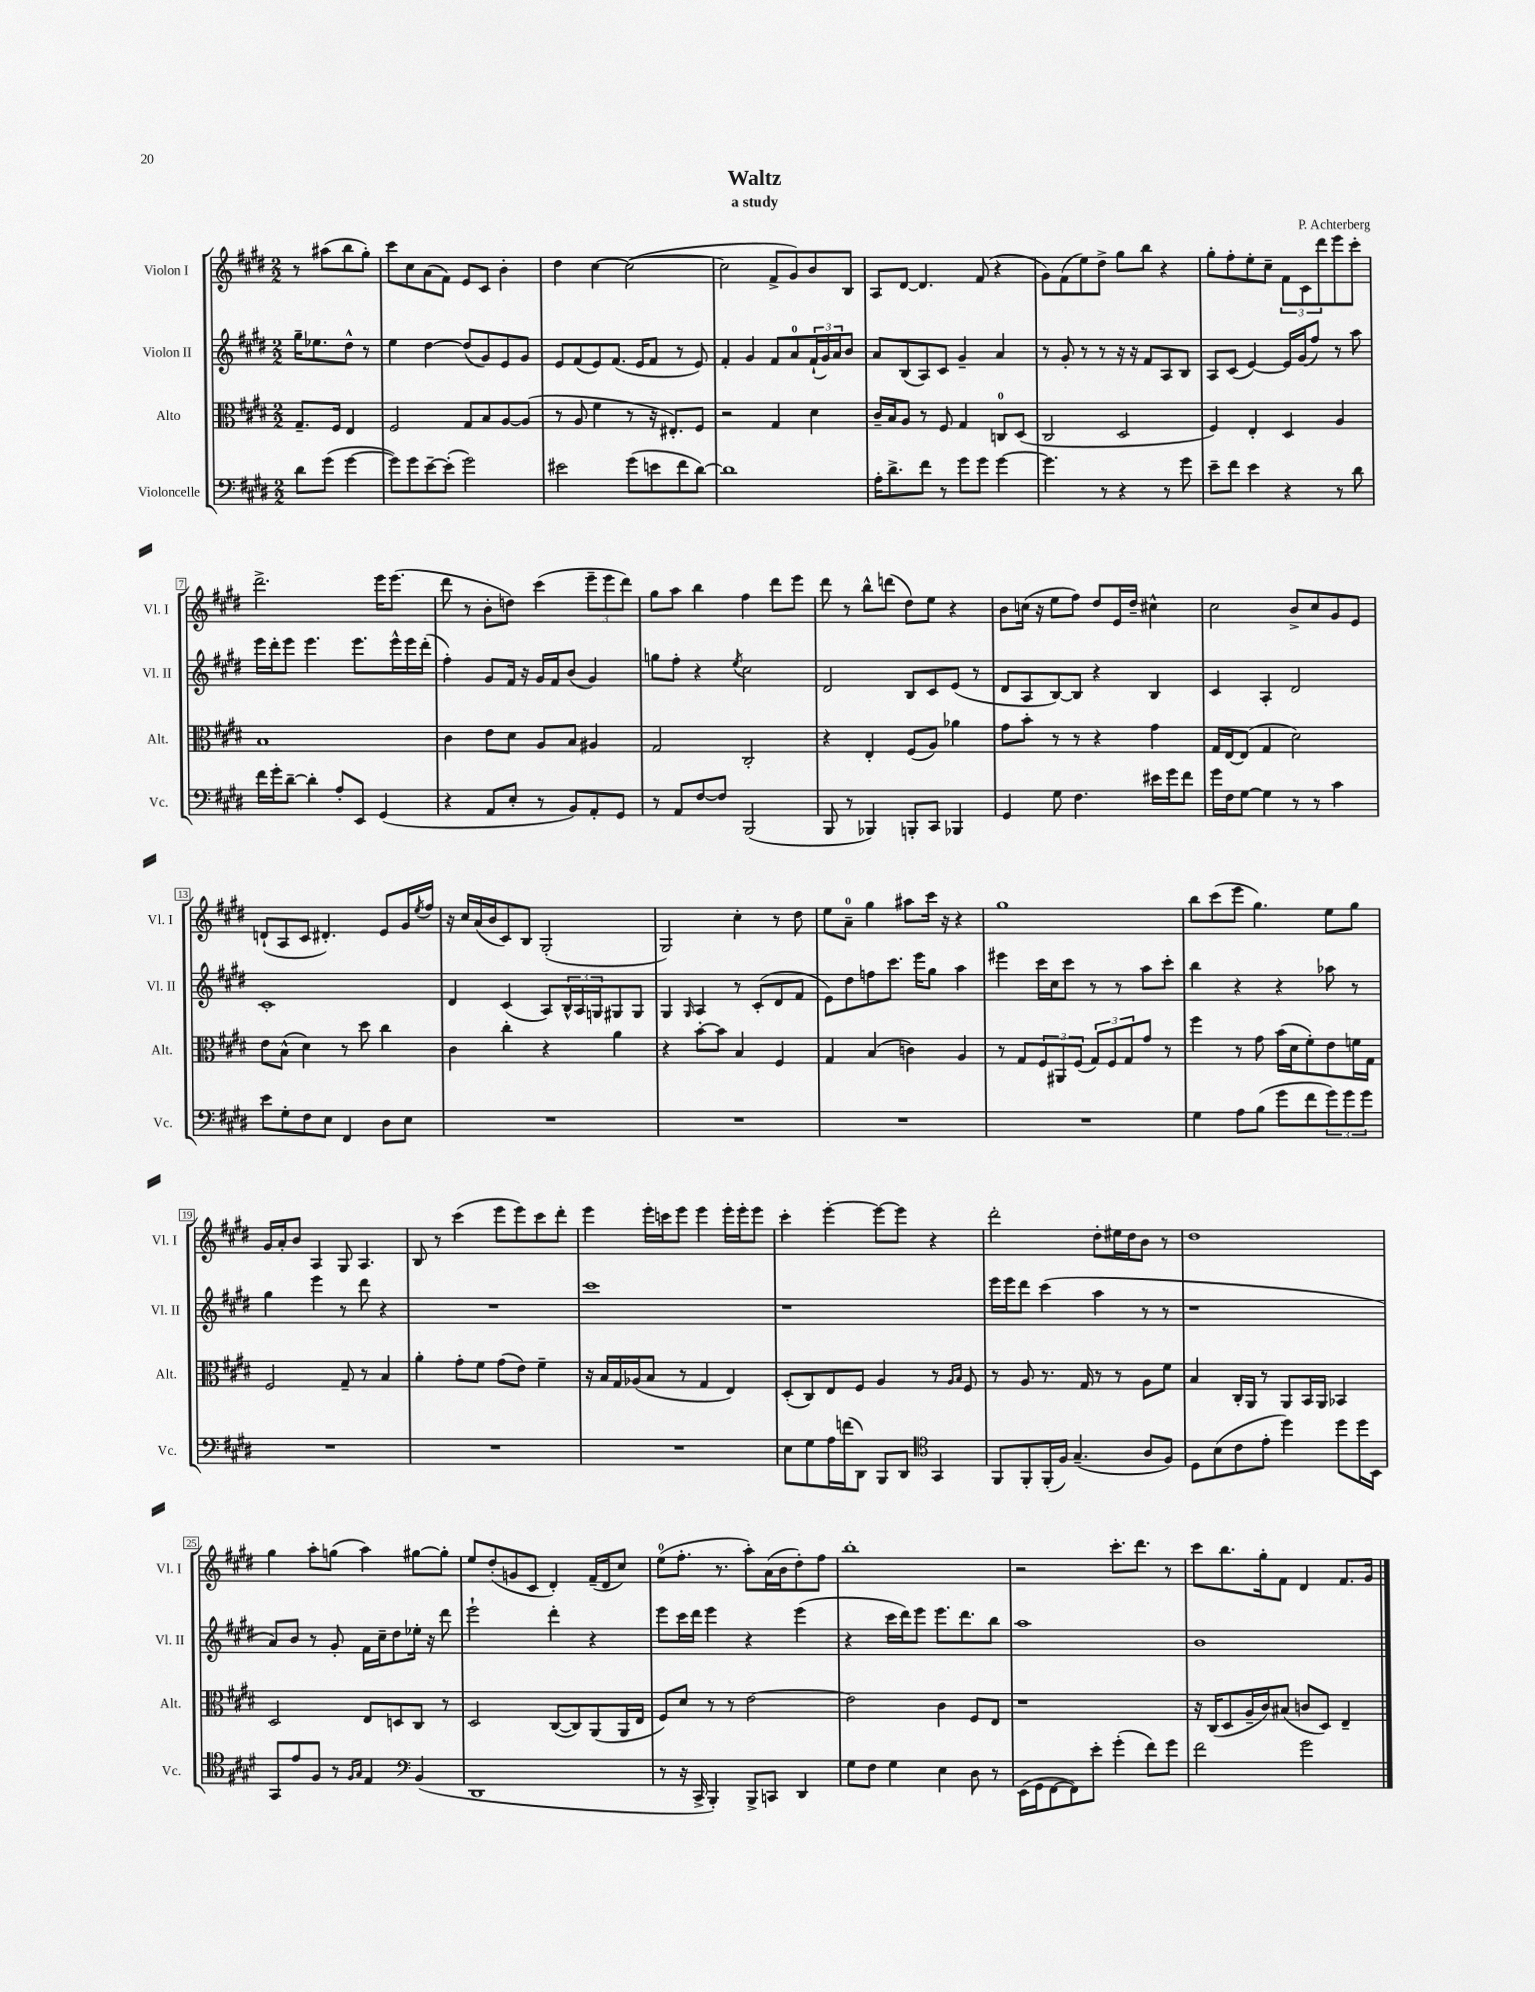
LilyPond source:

\header { title = "Waltz" composer = "P. Achterberg" subtitle = "a study" }
<<
\new StaffGroup <<
\new Staff = "s0" \with { instrumentName = "Violon I" shortInstrumentName = "Vl. I" } {
    \clef treble \key e \major \numericTimeSignature \time 2/2 \partial 2
    r8 ais''8( b''8 gis''8-.) |
    cis'''8 cis''8 a'8( fis'8) e'8 cis'8 b'4-. |
    dis''4 cis''4~ cis''2~( |
    cis''2 fis'8-> gis'8) b'8 b8 |
    a8 dis'8~ dis'4. fis'8( r4 |
    gis'8) fis'8( e''8) dis''8-> gis''8 b''8 r4 |
    gis''8-. fis''8-. e''8-. cis''8-- \tuplet 3/2 { fis'8 cis'8 dis'''8 } e'''8 cis'''8-. |
    dis'''2.-> e'''16 e'''8.( |
    dis'''8 r8 b'8-. d''8) cis'''4( \tuplet 3/2 { e'''8-- e'''8 dis'''8) } |
    gis''8 a''8 b''4 fis''4 dis'''8 e'''8 |
    dis'''8 r8 b''8-^ d'''8( dis''8) e''8 r4 |
    b'8 c''16( r16 e''8 fis''8) dis''8 e'16 dis''16-- cis''4-^ |
    cis''2 b'8-> cis''8 gis'8 e'8 |
    d'8-!( a8 cis'8 dis'4.-.) e'8 gis'16 \acciaccatura { e''8 } fis''16 |
    r16 cis''16 a'16( b'16 cis'8) b8 gis2-.( |
    gis2) cis''4-. r8 dis''8 |
    e''8 a'8-0-- gis''4 ais''8 cis'''16 r16 r4 |
    gis''1 |
    b''8 cis'''8( e'''8 gis''4.) e''8 gis''8 |
    gis'16 a'16-. b'8 a4 gis8 a4. |
    b8 r8 cis'''4( e'''8 e'''8) cis'''8 dis'''8-. |
    e'''4 e'''16-. c'''16 e'''8 e'''4 e'''16-. e'''16-. e'''8 |
    cis'''4-. e'''4~-. e'''8~ e'''8 r4 |
    dis'''2-. dis''8-. eis''16 dis''16 b'8 r8 |
    dis''1 |
    gis''4 a''8-. g''8( a''4) gis''8~ gis''8-. |
    e''8 dis''8-.( g'8 cis'8 dis'4-.) fis'16--( dis'16 cis''8) |
    e''8-0( fis''8.-. r8. a''8-.) a'16( b'16 dis''8-.) fis''8 |
    b''1-. |
    r2 cis'''8.-. dis'''8. r8 |
    cis'''8 b''8. gis''16-. fis'8 dis'4 fis'8. gis'16 \bar "|." |
}
\new Staff = "s1" \with { instrumentName = "Violon II" shortInstrumentName = "Vl. II" } {
    \clef treble \key e \major \numericTimeSignature \time 2/2 \partial 2
    gis''16-- ees''8. dis''8-^ r8 |
    e''4 dis''4~ dis''8( gis'8) e'8 gis'8 |
    e'8 fis'8( e'8) fis'8.( e'16 fis'8 r8 e'8) |
    fis'4-. gis'4 fis'8 a'8-0 \tuplet 3/2 { fis'16-!( gis'16) a'16 } b'8 |
    a'8 b8( a8) cis'8 gis'4-- a'4 |
    r8 gis'8-. r8 r8 r16 r16 fis'8 a8 b8 |
    a8 cis'8( e'4~) e'16 gis'16( fis''8) r8 a''8 |
    e'''16 dis'''16-. e'''8 e'''4. e'''8. e'''16-^ e'''16 dis'''16-.( |
    fis''4-.) gis'8 fis'16 r16 gis'16 fis'16 b'8( gis'4) |
    g''8 fis''8-. r4 \acciaccatura { e''8 } cis''2 |
    dis'2 b8 cis'8 e'8( r8 |
    dis'8 a8 b8~) b8 r4 b4 |
    cis'4 a4-. dis'2 |
    cis'1-. |
    dis'4 cis'4( a8) \tuplet 3/2 { b16-^ a16 g16 } gis8 gis8 |
    gis4 \grace { gis16 } a4 r8 cis'8-.( dis'8 fis'8 |
    e'8) dis''8 f''8 cis'''8. e'''16 gis''8 a''4 |
    eis'''4 cis'''16 cis''16 cis'''8 r8 r8 a''8 cis'''8-. |
    b''4 r4 r4 aes''8 r8 |
    gis''4 e'''4 r8 dis'''8 r4 |
    R1 |
    cis'''1 |
    r1 |
    e'''16 e'''16 dis'''8 cis'''4( a''4 r8 r8 |
    r1 |
    a'8) b'8 r8 gis'8-. fis'16 cis''16-- dis''8 ees''16-. r16 dis'''8 |
    e'''2-! dis'''4-. r4 |
    e'''8 cis'''16 dis'''16 e'''4 r4 e'''4( |
    r4 cis'''16 dis'''16) e'''8 e'''8. dis'''8. b''8 |
    a''1 |
    b'1 \bar "|." |
}
\new Staff = "s2" \with { instrumentName = "Alto" shortInstrumentName = "Alt." } {
    \clef alto \key e \major \numericTimeSignature \time 2/2 \partial 2
    gis8.-- fis16 e4 |
    fis2 gis8 b8 a8~ a8( |
    r8 a8 fis'4 r8 r16 eis8.-.) fis8 |
    r2 gis4 dis'4 |
    cis'16-- b16 a8 r8 fis8 gis4 c8-0 dis8( |
    cis2 dis2 |
    fis4) e4-. dis4 a4 |
    b1 |
    cis'4 e'8 dis'8 a8 b8 ais4 |
    gis2 cis2-. |
    r4 e4-. fis8( a8) aes'4 |
    gis'8 b'8-. r8 r8 r4 gis'4 |
    gis16 e16~ e8( gis4 dis'2) |
    e'8 b8-^( dis'4) r8 dis''8 cis''4 |
    cis'4 cis''4-. r4 a'4 |
    r4 b'8~-. b'8 b4 fis4 |
    gis4 b4( c'4) a4 |
    r8 gis8 \tuplet 3/2 { fis8 ais,8 fis8( } \tuplet 3/2 { gis8) fis8 gis8 } gis'8 r8 |
    fis''4 r8 gis'8 b'16( dis'16 fis'8-.) e'8 f'16 gis16 |
    fis2 gis8-- r8 b4 |
    a'4-. gis'8-. fis'8 gis'8( e'8) fis'4-- |
    r16 b16 gis16 aes16( b8 r8 gis4 e4) |
    dis8-.( cis8) e8 fis8 a4 r8 \grace { a16 b16 } fis8 |
    r8 a8 r8. gis16 r8 r8 a8 fis'8 |
    b4 cis16-. a,16 r8 a,8 b,16 a,16 bes,4 |
    dis2 e8 d8 cis8 r8 |
    dis2 cis8~( cis8) a,8( a,16 e16 |
    fis8) dis'8 r8 r8 e'2~ |
    e'2 cis'4 fis8 e8 |
    r1 |
    r16 cis16( dis8 a16-- cis'16) bis8( c'8 dis8) e4-- \bar "|." |
}
\new Staff = "s3" \with { instrumentName = "Violoncelle" shortInstrumentName = "Vc." } {
    \clef bass \key e \major \numericTimeSignature \time 2/2 \partial 2
    dis'8 gis'8( gis'4~ |
    gis'8) gis'8 e'8~-- e'8-.( gis'2) |
    eis'2 gis'8( e'8 fis'8 dis'8~) |
    dis'1 |
    a16-. dis'8.-> fis'8 r8 gis'8 gis'8 gis'4~ |
    gis'4. r8 r4 r8 gis'8 |
    e'8-- fis'8 e'4 r4 r8 dis'8 |
    fis'16 gis'16-. dis'8~-- dis'4-. a8-. e,8 gis,4( |
    r4 a,8 e8-. r8 b,8) a,8-. gis,8 |
    r8 a,8 fis8~ fis8 b,,2( |
    b,,8 r8 bes,,4) b,,8-. cis,8 bes,,4 |
    gis,4 gis8 fis4. eis'16 gis'16 fis'8 |
    gis'16 fis16 gis8~ gis4 r8 r8 cis'4 |
    e'8 gis8-. fis8 e8 fis,4 dis8 e8 |
    R1 |
    R1 |
    R1 |
    R1 |
    gis4 a8 b8( gis'8 fis'8 \tuplet 3/2 { gis'8) gis'8 gis'8 } |
    R1 |
    R1 |
    R1 |
    e8 gis8 a16 f'16( dis,8) b,,8 dis,8 \clef tenor gis,4 |
    fis,8 fis,8-. fis,16-.( fis16) gis4.--( a8 fis8) |
    dis8 b8( cis'8 e'8-. dis''4) dis''8 dis''16 b,16 |
    gis,8 e'8 fis8 r8 \grace { fis16 gis16 } e4 \clef bass b,4( |
    dis,1 |
    r8 r16 cis,16-> b,,4-.) b,,8-> c,8 dis,4 |
    gis8 fis8 gis4 e4 dis8 r8 |
    e,16( gis,16 fis,8~ fis,8) e'8-. gis'4-.( fis'8) gis'8 |
    fis'2 gis'2 \bar "|." |
}
>>
>>
\layout { \context { \Score \override BarNumber.stencil = #(make-stencil-boxer 0.1 0.3 ly:text-interface::print) } }
